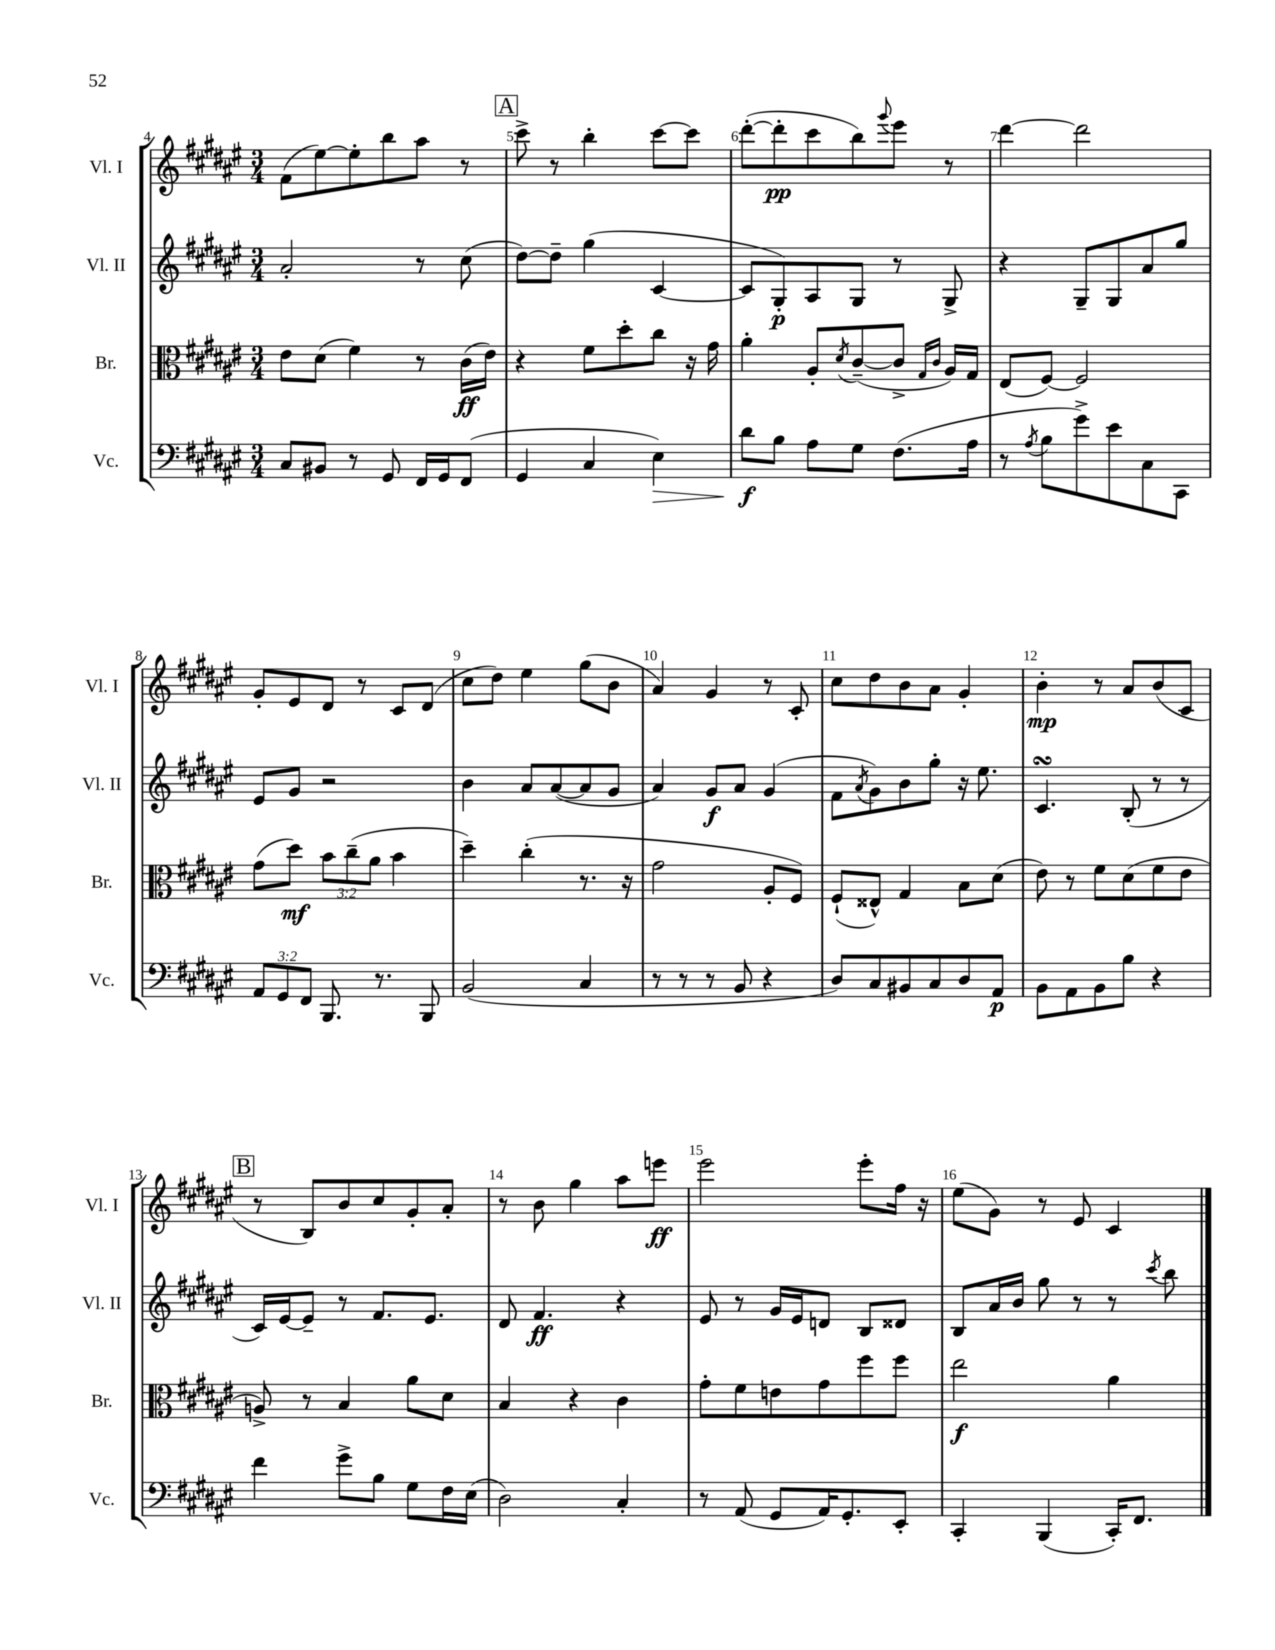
<<
\new StaffGroup <<
\new Staff = "s0" \with { instrumentName = "Vl. I" shortInstrumentName = "Vl. I" } {
    \clef treble \key fis \major \numericTimeSignature \time 3/4
    fis'8( eis''8~) eis''8-. b''8 ais''8 r8 |
    \mark \markup { \box "A" } cis'''8-> r8 b''4-. cis'''8~ cis'''8 |
    dis'''8~-.( dis'''8-.\pp cis'''8 b''8) \appoggiatura { gis'''8 } eis'''8 r8 |
    dis'''4~ dis'''2 |
    gis'8-. eis'8 dis'8 r8 cis'8 dis'8( |
    cis''8 dis''8) eis''4 gis''8( b'8 |
    ais'4) gis'4 r8 cis'8-. |
    cis''8 dis''8 b'8 ais'8 gis'4-. |
    b'4-.\mp r8 ais'8 b'8( cis'8 |
    \mark \markup { \box "B" } r8 b8) b'8 cis''8 gis'8-. ais'8-. |
    r8 b'8 gis''4 ais''8 e'''8\ff |
    eis'''2 eis'''8-. fis''16 r16 |
    eis''8( gis'8) r8 eis'8 cis'4 \bar "|." |
}
\new Staff = "s1" \with { instrumentName = "Vl. II" shortInstrumentName = "Vl. II" } {
    \clef treble \key fis \major \numericTimeSignature \time 3/4
    ais'2-. r8 cis''8( |
    \mark \markup { \box "A" } dis''8~) dis''8-- gis''4( cis'4~ |
    cis'8 gis8-.\p) ais8 gis8 r8 gis8-> |
    r4 gis8-- gis8 ais'8 gis''8 |
    eis'8 gis'8 r2 |
    b'4 ais'8 ais'8~( ais'8 gis'8 |
    ais'4) gis'8\f ais'8 gis'4( |
    fis'8 \acciaccatura { ais'8 } gis'8) b'8 gis''8-. r16 eis''8. |
    cis'4.\turn b8-.( r8 r8 |
    \mark \markup { \box "B" } cis'16) eis'16~ eis'8-- r8 fis'8. eis'8. |
    dis'8 fis'4.\ff r4 |
    eis'8 r8 gis'16 eis'16 d'8 b8 disis'8 |
    b8 ais'16 b'16 gis''8 r8 r8 \acciaccatura { cis'''8 } b''8 \bar "|." |
}
\new Staff = "s2" \with { instrumentName = "Br." shortInstrumentName = "Br." } {
    \clef alto \key fis \major \numericTimeSignature \time 3/4 \override Staff.TupletNumber.text = #tuplet-number::calc-fraction-text
    eis'8 dis'8( fis'4) r8 cis'16\ff( eis'16) |
    \mark \markup { \box "A" } r4 fis'8 dis''8-. cis''8 r16 gis'16 |
    ais'4-. ais8-. \acciaccatura { dis'8 } cis'8~--( cis'8-> \grace { gis16 cis'16 } ais16) gis16 |
    eis8( fis8~) fis2 |
    gis'8( dis''8\mf) \tuplet 3/2 { b'8 cis''8--( ais'8 } b'4 |
    dis''4--) cis''4-.( r8. r16 |
    gis'2 ais8-. fis8) |
    fis8-!( eisis8-^) gis4 b8 dis'8( |
    eis'8) r8 fis'8 dis'8( fis'8 eis'8 |
    \mark \markup { \box "B" } a8->) r8 b4 ais'8 dis'8 |
    b4 r4 cis'4 |
    gis'8-. fis'8 e'8 gis'8 fis''8 fis''8 |
    eis''2\f ais'4 \bar "|." |
}
\new Staff = "s3" \with { instrumentName = "Vc." shortInstrumentName = "Vc." } {
    \clef bass \key fis \major \numericTimeSignature \time 3/4 \override Staff.TupletNumber.text = #tuplet-number::calc-fraction-text
    cis8 bis,8 r8 gis,8 fis,16 gis,16 fis,8( |
    \mark \markup { \box "A" } gis,4 cis4 eis4\>) |
    dis'8\f\! b8 ais8 gis8 fis8.( ais16 |
    r8 \acciaccatura { ais8 } b8 gis'8->) eis'8 cis8 cis,8 |
    \tuplet 3/2 { ais,8 gis,8 fis,8 } b,,8. r8. b,,8 |
    b,2( cis4 |
    r8 r8 r8 b,8 r4 |
    dis8) cis8 bis,8 cis8 dis8 ais,8\p |
    b,8 ais,8 b,8 b8 r4 |
    \mark \markup { \box "B" } fis'4 gis'8-> b8 gis8 fis16 eis16( |
    dis2) cis4-. |
    r8 ais,8( gis,8 ais,16) gis,8.-. eis,8-. |
    cis,4-. b,,4( cis,16-.) fis,8. \bar "|." |
}
>>
>>
\layout { \context { \Score currentBarNumber = #4 \override BarNumber.break-visibility = ##(#f #t #t) barNumberVisibility = #all-bar-numbers-visible } }
